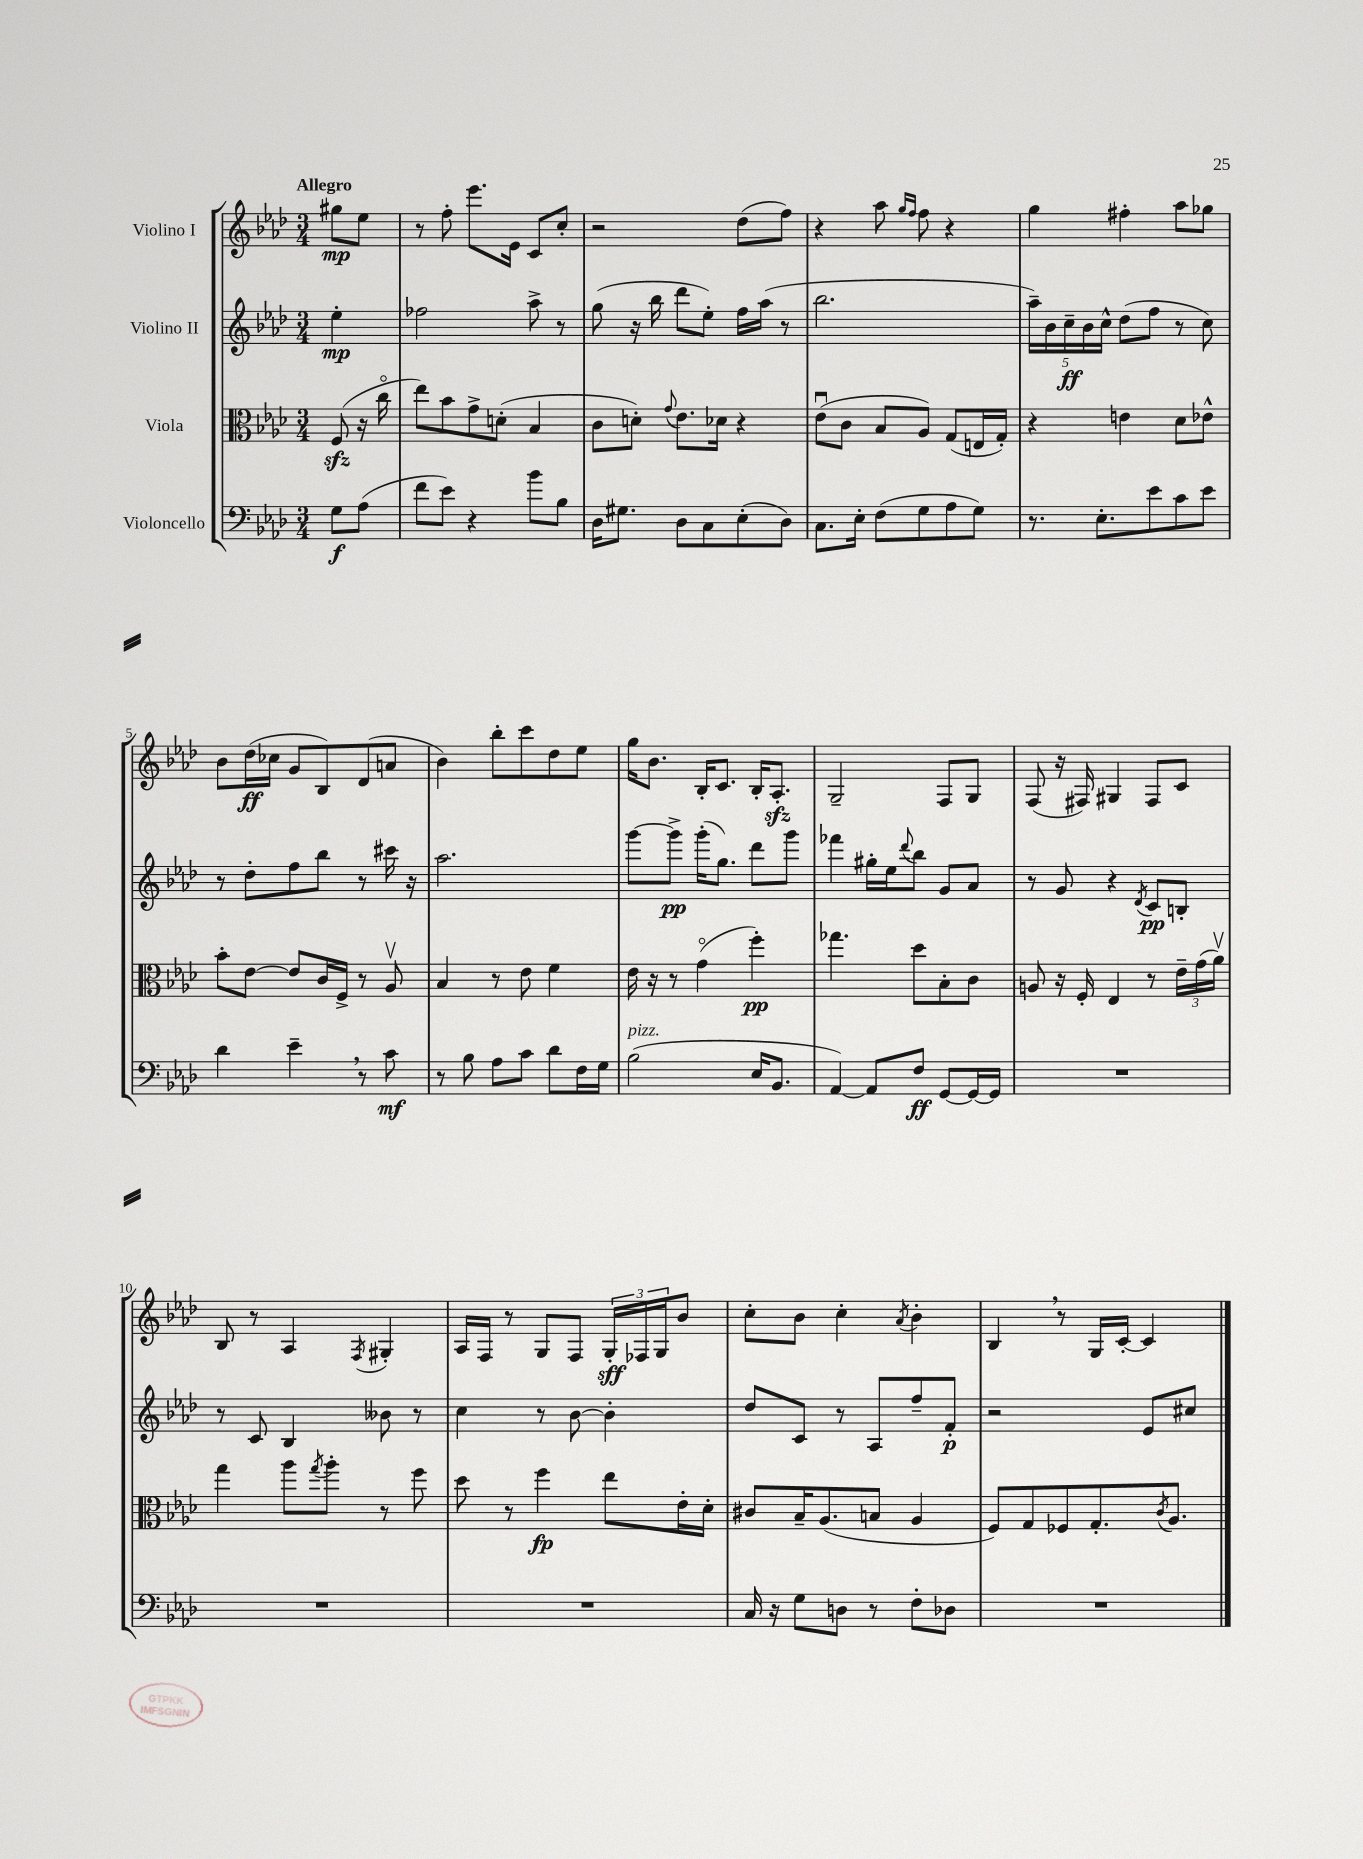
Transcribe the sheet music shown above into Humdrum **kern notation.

**kern	**dynam	**kern	**dynam	**kern	**dynam	**kern	**dynam
*part4	*part4	*part3	*part3	*part2	*part2	*part1	*part1
*staff4	*staff4	*staff3	*staff3	*staff2	*staff2	*staff1	*staff1
*I"Violoncello	*	*I"Viola	*	*I"Violino II	*	*I"Violino I	*
*clefF4	*	*clefC3	*	*clefG2	*	*clefG2	*
*k[b-e-a-d-]	*	*k[b-e-a-d-]	*	*k[b-e-a-d-]	*	*k[b-e-a-d-]	*
*M3/4	*	*M3/4	*	*M3/4	*	*M3/4	*
=	=	=	=	=	=	=	=
!	!	!	!	!	!	!LO:TX:a:B:t=Allegro	!
8G\L	f	(8Fzz/	.	4ee-'\	mp	8gg#X\L	mp
(8A-\J	.	16r	.	.	.	8ee-\J	.
.	.	16cc\	.	.	.	.	.
=1	=1	=1	=1	=1	=1	=1	=1
8f\L	.	8ee-\L)	.	2ff-X\	.	8r	.
8e-\J)	.	8b-\	.	.	.	8ff'\	.
4r	.	8g^\	.	.	.	8.eee-\L	.
.	.	(8dn'\J	.	.	.	.	.
.	.	.	.	.	.	16e-\Jk	.
8b-\L	.	4B-/	.	8aa-^\	.	8c/L	.
8B-\J	.	.	.	8r	.	8cc'/J	.
=2	=2	=2	=2	=2	=2	=2	=2
16D-\KL	.	8c\L	.	(8gg\	.	2r	.
8.G#X\J	.	.	.	.	.	.	.
.	.	8dn'\J)	.	16r	.	.	.
.	.	.	.	16bb-\	.	.	.
.	.	8qqg/	.	.	.	.	.
8D-\L	.	8.e-\L	.	8ddd-\L	.	.	.
8C\	.	.	.	8ee-'\J)	.	.	.
.	.	16d-X\Jk	.	.	.	.	.
(8E-'\	.	4r	.	16ff\LL	.	(8dd-\L	.
.	.	.	.	(16aa-\JJ	.	.	.
8D-\J)	.	.	.	8r	.	8ff\J)	.
=3	=3	=3	=3	=3	=3	=3	=3
8.C\L	.	(8e-u\L	.	2.bb-\	.	4r	.
.	.	8c\J	.	.	.	.	.
16E-'\Jk	.	.	.	.	.	.	.
(8F\L	.	8B-/L	.	.	.	8aa-\	.
.	.	.	.	.	.	16qqgg/LL	.
.	.	.	.	.	.	16qqff/JJ	.
8G\	.	8A-/J)	.	.	.	8ff\	.
8A-\	.	(8G/L	.	.	.	4r	.
8G\J)	.	16En/L	.	.	.	.	.
.	.	16G'/JJ)	.	.	.	.	.
=4	=4	=4	=4	=4	=4	=4	=4
8.r	.	4r	.	20aa-~\LL)	.	4gg\	.
.	.	.	.	20b-\	.	.	.
.	.	.	.	20cc~\	ff	.	.
.	.	.	.	20b-\	.	.	.
8.E-'\L	.	.	.	.	.	.	.
.	.	.	.	20cc^^\JJ	.	.	.
.	.	4en\	.	(8dd-\L	.	4ff#X'\	.
8e-\	.	.	.	8ff\J	.	.	.
8c\	.	8d-\L	.	8r	.	8aa-\L	.
8e-\J	.	8e-X^^\J	.	8cc\)	.	8gg-X\J	.
!!LO:LB:g=z
=5	=5	=5	=5	=5	=5	=5	=5
4d-\	.	8b-'\L	.	8r	.	8b-\L	.
.	.	[8e-\J	.	8dd-'\L	.	(16dd-\L	ff
.	.	.	.	.	.	16cc-X\JJ	.
4e-~,\	.	8e-/L]	.	8ff\	.	8g/L	.
.	.	16c/L	.	8bb-\J	.	8B-/)	.
.	.	16F^/JJ	.	.	.	.	.
8r	.	8r	.	8r	.	(8d-/	.
8c\	mf	8A-v/	.	16ccc#X\	.	8an/J	.
.	.	.	.	16r	.	.	.
=6	=6	=6	=6	=6	=6	=6	=6
8r	.	4B-/	.	2.aa-\	.	4b-\)	.
8B-\	.	.	.	.	.	.	.
8A-\L	.	8r	.	.	.	8bb-'\L	.
8c\J	.	8e-\	.	.	.	8ccc\	.
8d-\L	.	4f\	.	.	.	8dd-\	.
16F\L	.	.	.	.	.	8ee-\J	.
16G\JJ	.	.	.	.	.	.	.
=7	=7	=7	=7	=7	=7	=7	=7
!LO:TX:a:i:t=pizz.	!	!	!	!	!	!	!
(2B-\	.	16e-\	.	[8ggg\L	.	16gg\KL	.
.	.	16r	.	.	.	8.b-\J	.
.	.	8r	.	8ggg^\J]	pp	.	.
.	.	(4g\	.	(16ggg'\KL	.	16B-'/KL	.
.	.	.	.	8.gg\J)	.	8.c/J	.
16E-/KL	.	4ff'\)	pp	8ddd-\L	.	16B-'/KL	.
8.BB-/J	.	.	.	.	.	8.A-zz'/J	.
.	.	.	.	8ggg\J	.	.	.
=8	=8	=8	=8	=8	=8	=8	=8
[4AA-/)	.	4.gg-X\	.	4fff-X\	.	2G~/	.
8AA-/L]	.	.	.	16gg#X'\LL	.	.	.
.	.	.	.	16ee-\J	.	.	.
.	.	.	.	8qqddd-/	.	.	.
8F/J	ff	8dd-\L	.	8bb-\J	.	.	.
[8GG/L	.	8B-'\	.	8g/L	.	8F/L	.
16GG/L_	.	8c\J	.	8a-/J	.	8G/J	.
16GG/JJ]	.	.	.	.	.	.	.
=9	=9	=9	=9	=9	=9	=9	=9
2.r	.	8An/	.	8r	.	(8F/	.
.	.	16r	.	8g/	.	16r	.
.	.	16F'/	.	.	.	16F#X/)	.
.	.	4E-/	.	4r	.	4G#X/	.
.	.	.	.	8qd-/	.	.	.
.	.	8r	.	8c/L	pp	8F#/L	.
.	.	24e-~\LL	.	8Bn'/J	.	8c/J	.
.	.	(24g\	.	.	.	.	.
.	.	24a-v\JJ)	.	.	.	.	.
!!LO:LB:g=z
=10	=10	=10	=10	=10	=10	=10	=10
2.r	.	4gg\	.	8r	.	8B-/	.
.	.	.	.	8c/	.	8r	.
.	.	8aa-\L	.	4B-/	.	4A-/	.
.	.	8qgg/	.	.	.	.	.
.	.	8aa-'\J	.	.	.	.	.
.	.	.	.	.	.	8qF/	.
.	.	8r	.	8b--X\	.	4G#X'/	.
.	.	8ff\	.	8r	.	.	.
=11	=11	=11	=11	=11	=11	=11	=11
2.r	.	8dd-\	.	4cc\	.	16A-/LL	.
.	.	.	.	.	.	16F/JJ	.
.	.	8r	.	.	.	8r	.
.	.	4ff\	fp	8r	.	8G/L	.
.	.	.	.	[8b-\	.	8F/J	.
.	.	8ee-\L	.	4b-'\]	.	24G'/LL	sff
.	.	.	.	.	.	24F-X/	.
.	.	.	.	.	.	24G/J	.
.	.	16e-'\L	.	.	.	8b-/J	.
.	.	16d-'\JJ	.	.	.	.	.
=12	=12	=12	=12	=12	=12	=12	=12
16C/	.	8c#X/L	.	8dd-/L	.	8cc'\L	.
16r	.	.	.	.	.	.	.
8G\L	.	16B-~/K	.	8c/J	.	8b-\J	.
.	.	(8.A-/	.	.	.	.	.
8Dn\J	.	.	.	8r	.	4cc'\	.
8r	.	8Bn/J	.	8A-/L	.	.	.
.	.	.	.	.	.	8qa-/	.
8F'\L	.	4A-/	.	8ff~/	.	4b-'\	.
8D-X\J	.	.	.	8f'/J	p	.	.
=13	=13	=13	=13	=13	=13	=13	=13
2.r	.	8F/L)	.	2r	.	4B-,/	.
.	.	8G/	.	.	.	.	.
.	.	8F-X/	.	.	.	8r	.
.	.	8.G'/	.	.	.	16G/LL	.
.	.	.	.	.	.	[16c'/JJ	.
.	.	.	.	8e-/L	.	4c/]	.
.	.	8qc/	.	.	.	.	.
.	.	8.A-/J	.	.	.	.	.
.	.	.	.	8cc#X/J	.	.	.
==	==	==	==	==	==	==	==
*-	*-	*-	*-	*-	*-	*-	*-
